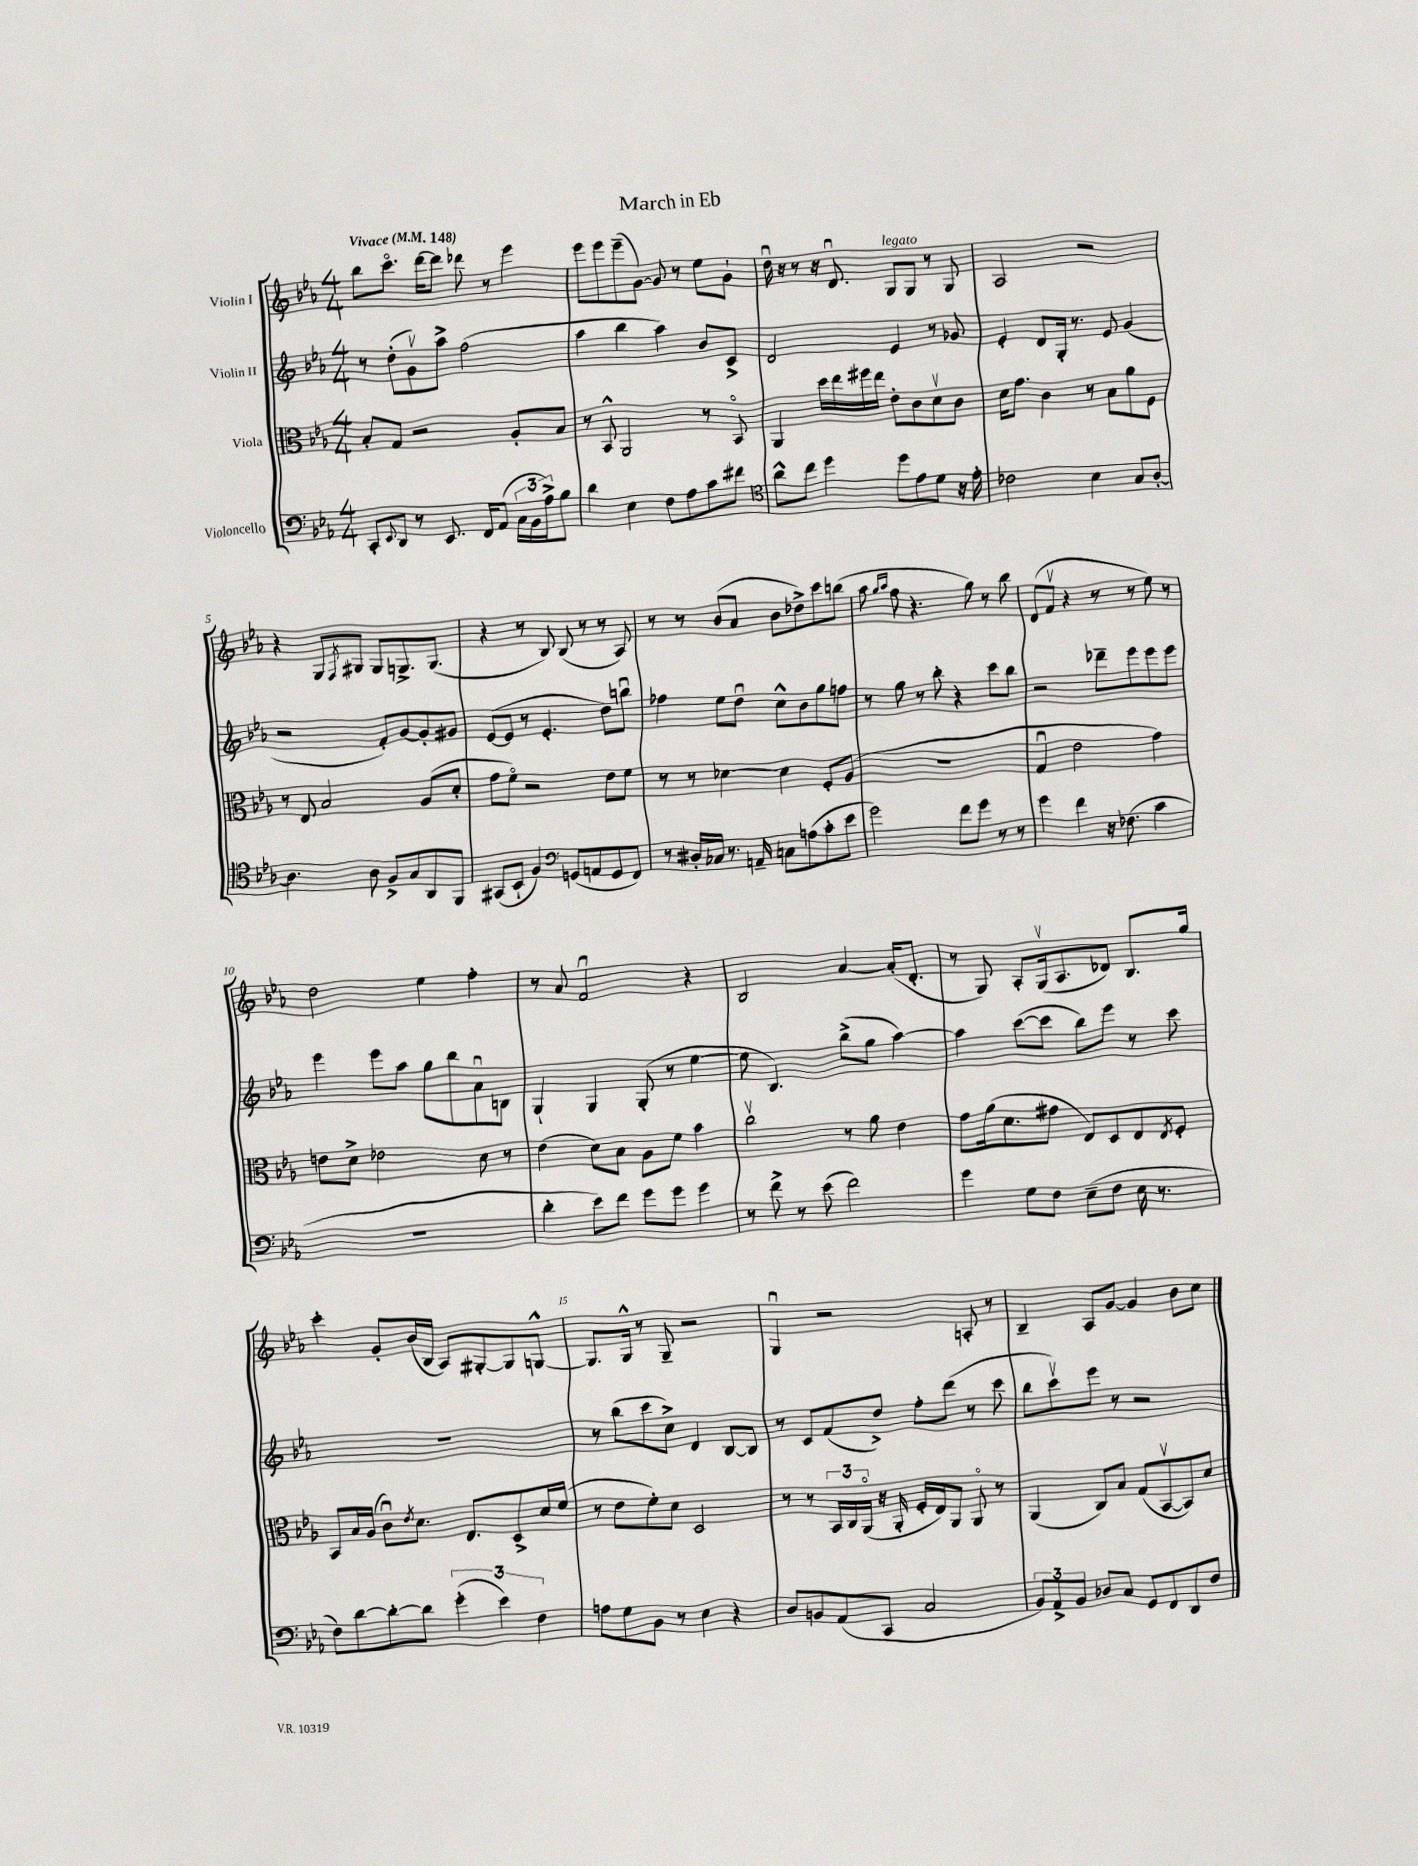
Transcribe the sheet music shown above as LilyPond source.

\header { title = "March in Eb" }
<<
\new StaffGroup <<
\new Staff = "s0" \with { instrumentName = "Violin I" } {
    \clef treble \key ees \major \numericTimeSignature \time 4/4 \tempo "Vivace" 4 = 148
    bes''8 c'''8.\flageolet d'''16~ d'''8 des'''8 r8 ees'''4 |
    ees'''8 ees'''8 ees'''8--( g'8~) g'8 r8 ees''8 g'8-! |
    d''16\downbow r16 r8 r16 d'8.\downbow g8^\markup { \italic "legato" } g8 r8 g8 |
    aes2 r2 |
    r4 g8 \acciaccatura { f8 } gis8 gis8 g8.-> g8.( |
    r4 r8 bes8) bes8( r8 r8 aes8) |
    r8 r8 bes'8( aes'8 bes'8 des''8->) c'''8 b''8( |
    aes''8 \grace { g''16 aes''16 } f''8 r4. g''8) r8 bes''8 |
    d'8( f'8\upbow r4 r8 r8 ees''8) r8 |
    d''2 ees''4 f''4-. |
    r8 aes'8 f'2\downbow r4 |
    bes2 aes'4~ aes'16-.( d'8.-. |
    r8 g8) aes8-. g16\upbow( aes8. des'8) bes8. g''16 |
    c'''4-. g'8-. bes'16( bes16 aes8) gis8~-. gis8 g8~-^ |
    g8. g16-^ r8 g8-- r2 |
    g4\downbow r2 a8-. r8 |
    bes4-- aes8 g'8~ g'4 bes'8 c''8 \bar "|." |
}
\new Staff = "s1" \with { instrumentName = "Violin II" } {
    \clef treble \key ees \major \numericTimeSignature \time 4/4
    r8 d''8-.( g'8\upbow) aes''8-> f''2( |
    aes''4 bes''4 aes''4) bes'8 c'8-> |
    d'2 ees'4 r8 ges'8 |
    ees'4-. d'8 g16-. r8. ees'8 g'4( |
    r2 f'8-.) g'8~ g'8-. gis'8 |
    ees'8~( ees'8 r8 ees'4.-. d''8) b''8\downbow |
    fes''4 ees''8 d''8\downbow c''8-^ bes'8 g''8 f''8 |
    r8 g''8 r8 bes''8-. r4 c'''8 bes''8 |
    r2 des'''8-- ees'''8 ees'''8 ees'''8 |
    ees'''4 ees'''8 aes''8 g''8 bes''8 aes'8\downbow b8 |
    g4-! g4 g8-.( r8 ees''4~ |
    ees''8 bes4.) bes''8->( g''8 aes''4~) |
    aes''4 c'''8~( c'''8 bes''8) ees'''8 r8 c'''8 |
    R1 |
    r8 bes''8( c'''8 c''8->) d'4 bes8~ bes8 |
    r8 c'8 f'8( d''8->) f''8-. d'''8( r8 c'''8 |
    bes''8 c'''8\upbow) ees'''8 r8 r2 \bar "|." |
}
\new Staff = "s2" \with { instrumentName = "Viola" } {
    \clef alto \key ees \major \numericTimeSignature \time 4/4
    bes8-. g8 r2 aes8-. bes8 |
    r8 bes,8-^ aes,2 r8 bes,8\flageolet |
    aes,4 d''16 ees''16 fis''16 ees''16 ees'8-. c'8 d'8\upbow c'8 |
    d'16 g'8. c'4 r8 bes8 aes'8 f8 |
    r8 ees8 bes2 aes8( d'8-. |
    g'8 f'8\flageolet) r2 ees'8 f'8 |
    r8 r8 des'4~ des'4 f8-. aes8( |
    r1 |
    g4\downbow ees'2 g'4) |
    e'8 d'8-> ees'2 d'8 r8 |
    ees'4( d'8) bes8 aes8 f'8 bes'4 |
    c''2\upbow r8 aes'8 ees'4 |
    g'8 aes'16( d'8. gis'8 ees8) d8 ees8 \acciaccatura { ees8 } f8-. |
    bes,8 bes16 aes16( c'8\downbow) \acciaccatura { ees'8 } d'8. ees8. d8-> d'16 f'16( |
    r8 ees'8 f'8-.) d'8 d2 |
    r8 r8 \tuplet 3/2 { bes,16 c16 aes,16\flageolet( } r16 aes,16-. f16-. ees16) aes,8 aes,8\flageolet r8 |
    aes,4( c8) bes8 g8( bes,8~\upbow bes,8) d'8 \bar "|." |
}
\new Staff = "s3" \with { instrumentName = "Violoncello" } {
    \clef bass \key ees \major \numericTimeSignature \time 4/4
    c,8-. \appoggiatura { ees,8 } d,8 r8 ees,8. f,16 aes,8( \tuplet 3/2 { c16 bes,16 aes16->) } bes8 |
    d'4 ees4 f8 aes8 c'8 fis'8 |
    \clef tenor aes'8-^ c''8 d''4 d''8 ees'8 d'8 r16 ees'16-. |
    ces'2 bes4 g8 aes8~-. |
    aes4. aes8 f8-> g8 aes,8 f,8 |
    gis,8( bes,8-! f4) \clef bass g,8( a,8 g,8 f,8) |
    r8 dis16-. ces16 r8. a,16-- c8 a8( c'8-. ees'8 |
    g'2) f'8 g'8 r8 r8 |
    g'4 f'4 r16 fes8.( c'4 |
    r1 |
    d'4-. ees'8) f'8 g'8 g'8 g'4 |
    r8 f'8-> r8 ees'8( f'2) |
    g'4 g8 f8 ees8--( f8 ees16 r8. |
    f8) d'8~ d'8~-. d'8 \tuplet 3/2 { g'4-.( ees'4) f4 } |
    a8 g8 bes,8 r8 ees4 r4 |
    d8 b,8 aes,8( c,8 c2 |
    \tuplet 3/2 { bes,8) aes,8-> bes,8 } des8 c8 g,8 f,8 d,8 f8 \bar "|." |
}
>>
>>
\layout { \context { \Score \override BarNumber.break-visibility = ##(#f #t #t) barNumberVisibility = #(every-nth-bar-number-visible 5) } }
